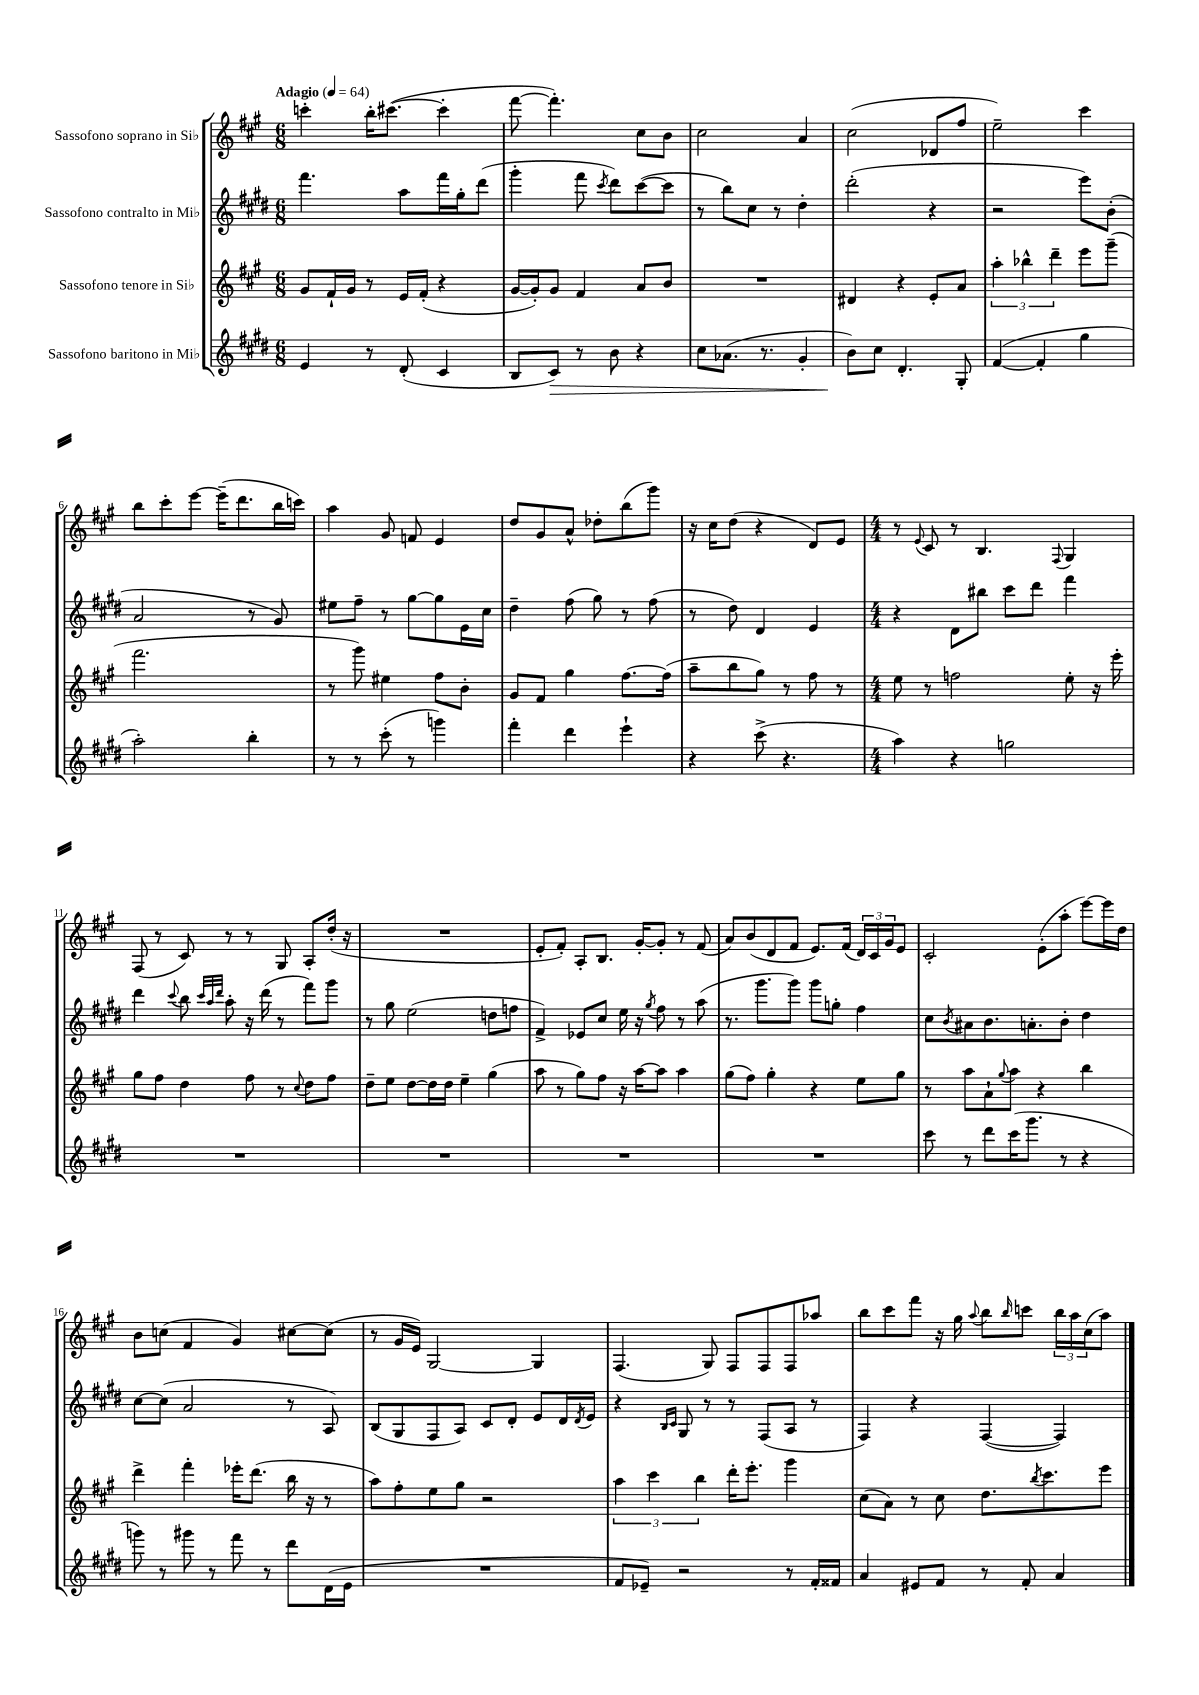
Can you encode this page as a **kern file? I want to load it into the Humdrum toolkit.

**kern	**kern	**kern	**kern
*staff4	*staff3	*staff2	*staff1
*clefG2	*clefG2	*clefG2	*clefG2
*k[f#c#g#d#]	*k[f#c#g#]	*k[f#c#g#d#]	*k[f#c#g#]
*M6/8	*M6/8	*M6/8	*M6/8
*MM64	*MM64	*MM64	*MM64
4e	8g#	4.fff#	4ccc'
.	16f#`	.	.
.	16g#	.	.
8r	8r	.	16bb'
.	.	.	([8.ccc#
(8d#'	16e	8aa	.
.	(16f#'	.	.
4c#	4r	16fff#	4ccc#']
.	.	16gg#'	.
.	.	(8ddd#	.
=	=	=	=
8B	[16g#	4ggg#'	[8fff#
.	16g#'])	.	.
8c#)	8g#	.	4.fff#'])
8r	4f#	8fff#	.
.	.	8qccc#	.
8b	.	8ddd#)	.
4r	8a	([8ccc#	8cc#
.	8b	8ccc#]	8b
=	=	=	=
8cc#	2.r	8r	2cc#
(8.a-	.	8bb)	.
.	.	8cc#	.
8.r	.	.	.
.	.	8r	.
4g#'	.	4dd#'	4a
=	=	=	=
8b)	4d#	(2ddd#'	(2cc#
8cc#	.	.	.
4.d#'	4r	.	.
.	8e'	4r	8d-
8G#'	8a	.	8ff#
=	=	=	=
([4f#	6aa'	2r	2ee~)
.	6bb-^^	.	.
4f#']	.	.	.
.	6ddd~	.	.
4gg#	8eee	8eee)	4ccc#
.	(8ggg#~	(8b'	.
=	=	=	=
2aa')	2.fff#	2a	8bb
.	.	.	8ccc#'
.	.	.	[8eee
.	.	.	(16eee~]
.	.	.	8.ddd
4bb'	.	8r	.
.	.	8g#)	16bb
.	.	.	16ccc)
=	=	=	=
8r	8r	8ee#	4aa
8r	8ggg#)	8ff#~	.
(8ccc#'	4ee#	8r	8g#
8r	.	[8gg#	8f
4ggg)	8ff#	8gg#]	4e
.	8b'	16e	.
.	.	16cc#	.
=	=	=	=
4fff#'	8g#	4dd#~	8dd
.	8f#	.	8g#
4ddd#	4gg#	(8ff#	8a^^
.	.	8gg#)	8dd-'
4eee`	[8.ff#	8r	(8bb
.	.	(8ff#	8ggg#)
.	(16ff#]	.	.
=	=	=	=
4r	8aa~	8r	16r
.	.	.	16cc#
.	8bb	8dd#)	(8dd
(8ccc#^	8gg#)	4d#	4r
4.r	8r	.	.
.	8ff#	4e	8d)
.	8r	.	8e
=	=	=	=
*M4/4	*M4/4	*M4/4	*M4/4
4aa)	8ee	4r	8r
.	.	.	8qqe
.	8r	.	8c#
4r	2ff	8d#	8r
.	.	8bb#	4.B
2gg	.	8ccc#	.
.	.	8ddd#	.
.	.	.	8qqF#
.	8ee'	4fff#	4G#
.	16r	.	.
.	16eee'	.	.
=	=	=	=
1r	8gg#	4ddd#	(8F#
.	8ff#	.	8r
.	.	8qqccc#	.
.	4dd	8bb	8c#)
.	.	32qqccc#	.
.	.	32qqaa	.
.	.	32qqddd#	.
.	.	8aa'	8r
.	8ff#	16r	8r
.	.	(16ddd#	.
.	8r	8r	8G#
.	8qqcc#	.	.
.	8dd	8fff#)	8A'
.	8ff#	8ggg#	(16dd'
.	.	.	16r
=	=	=	=
1r	8dd~	8r	1r
.	8ee	8gg#	.
.	[8dd	(2ee	.
.	16dd]	.	.
.	16dd	.	.
.	4ee~	.	.
.	(4gg#	8dd	.
.	.	8ff	.
=	=	=	=
1r	8aa	4f#^)	8e'
.	8r	.	8f#')
.	8gg#)	8e-	8A'
.	8ff#	8cc#	8.B
.	16r	16ee	.
.	[16aa	16r	[16g#'
.	.	8qgg#	.
.	8aa]	8ff#	8g#']
.	4aa	8r	8r
.	.	(8aa	(8f#
=	=	=	=
1r	(8gg#	8.r	8a)
.	8ff#)	.	(8b
.	.	8.ggg#	.
.	4gg#'	.	8d
.	.	8ggg#)	8f#
.	4r	8ggg#	8.e)
.	.	8gg'	.
.	.	.	(16f#
.	8ee	4ff#	24d)
.	.	.	24c#
.	.	.	24g#
.	8gg#	.	8e
=	=	=	=
8ccc#	8r	8cc#	2c#'
.	.	8qb	.
8r	8aa	8a#	.
8ddd#	8a`	8.b	.
.	8qqgg#	.	.
(16ccc#	8aa	.	.
8.ggg#	.	8.a'	.
.	4r	.	(8e'
8r	.	8b'	8aa'
4r	4bb	4dd#	[8eee)
.	.	.	16eee]
.	.	.	16dd
=	=	=	=
8ggg)	4ddd^	[8cc#	8b
8r	.	(8cc#]	(8cc
8ggg#	4fff#'	2a	4f#
8r	.	.	.
8fff#	16eee-'	.	4g#)
.	(8.ddd	.	.
8r	.	.	.
8ddd#	16bb	8r	[8cc#
.	16r	.	.
(16d#	8r	8A)	(8cc#]
16e	.	.	.
=	=	=	=
1r	8aa)	(8B	8r
.	8ff#'	8G#	16g#
.	.	.	16e)
.	8ee	8F#	[2G#
.	8gg#	8A)	.
.	2r	8c#	.
.	.	8d#'	.
.	.	8e	4G#]
.	.	16d#	.
.	.	8qd#	.
.	.	16e	.
=	=	=	=
8f#	6aa	4r	(4.F#
8e-~)	.	.	.
.	6ccc#	.	.
.	.	16qqB	.
.	.	16qqc#	.
2r	.	8G#	.
.	6bb	.	.
.	.	8r	8G#)
.	16ddd'	8r	8F#
.	8.eee'	.	.
.	.	(8F#	8F#
8r	4ggg#	8A	8F#
16f#'	.	8r	8aa-
16f##	.	.	.
=	=	=	=
4a	(8cc#	4F#)	8bb
.	8a)	.	8ccc#
8e#	8r	4r	8fff#
8f#	8cc#	.	16r
.	.	.	16gg#
.	.	.	8qqaa
8r	8.dd	([4F#	8bb
.	.	.	16qqbb
8f#'	.	.	8ccc
.	8qbb	.	.
.	8.ccc#	.	.
4a	.	4F#])	24bb
.	.	.	24aa
.	.	.	(24cc#
.	8eee	.	8aa)
==	==	==	==
*-	*-	*-	*-
